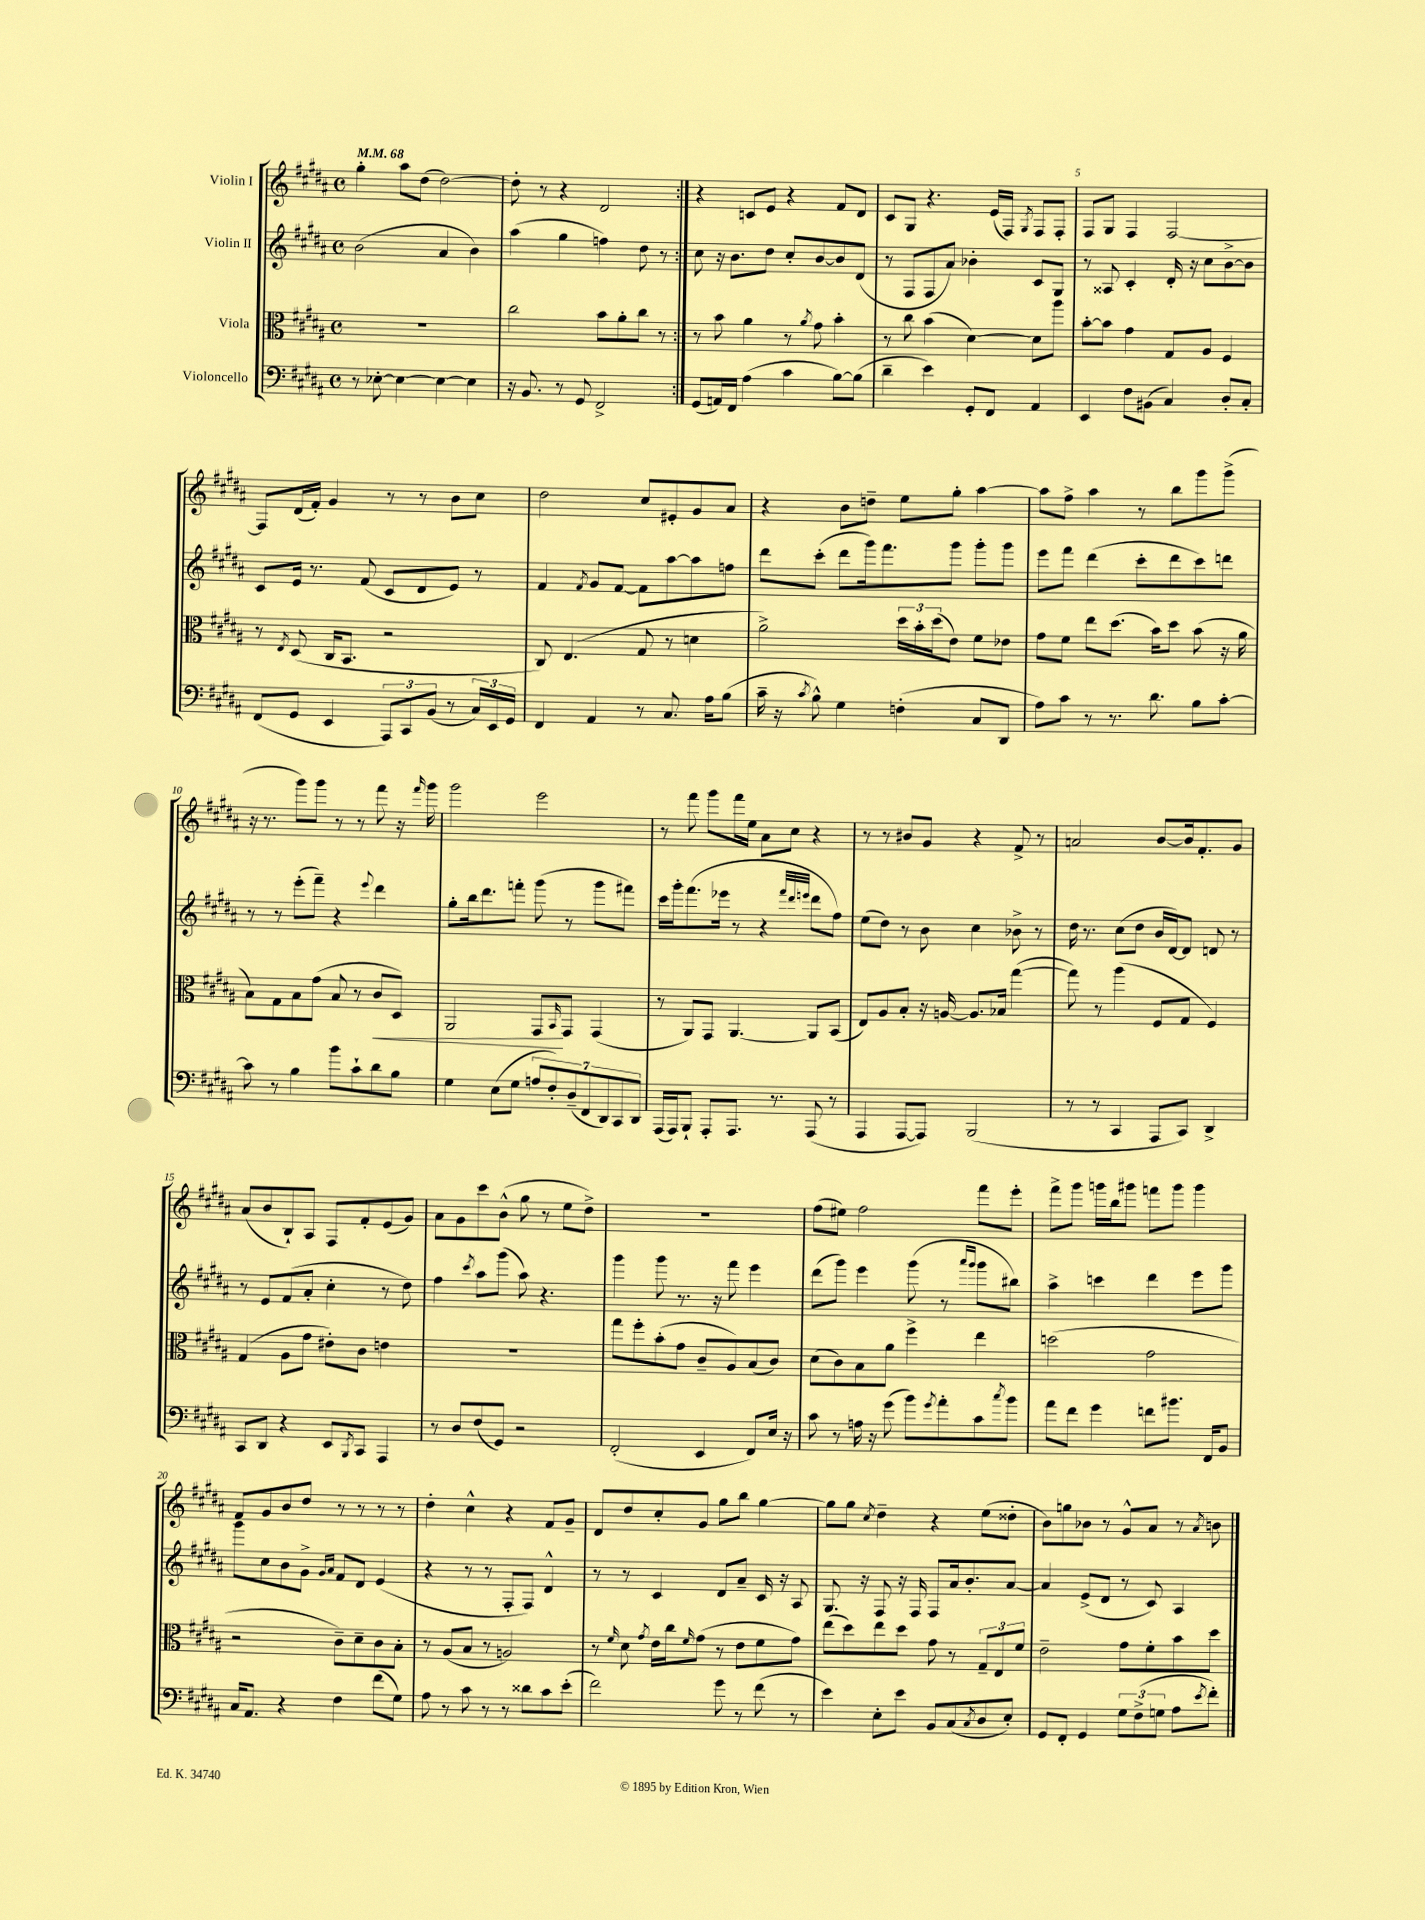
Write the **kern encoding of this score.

**kern	**kern	**dynam	**kern	**kern
*part4	*part3	*part3	*part2	*part1
*staff4	*staff3	*staff3	*staff2	*staff1
*I"Violoncello	*I"Viola	*	*I"Violin II	*I"Violin I
*clefF4	*clefC3	*	*clefG2	*clefG2
*k[f#c#g#d#a#]	*k[f#c#g#d#a#]	*	*k[f#c#g#d#a#]	*k[f#c#g#d#a#]
*M4/4	*M4/4	*	*M4/4	*M4/4
*met(c)	*met(c)	*	*met(c)	*met(c)
*MM68	*MM68	*	*MM68	*MM68
=1	=1	=1	=1	=1
8r	1r	.	(2b\	4gg#'\
[8E-X'\	.	.	.	.
4E-\_	.	.	.	8aa#\L
.	.	.	.	(8dd#\J
4E-\_	.	.	4a#/	[2dd#\)
4E-\]	.	.	4b\)	.
=2	=2	=2	=2	=2
16r	2cc#\	.	(4aa#\	8dd#'\]
8.BB/	.	.	.	.
.	.	.	.	8r
8r	.	.	4gg#\	4r
8GG#/	.	.	.	.
2FF#^/	8b\L	.	4ffn\)	2d#/
.	8a#'\	.	.	.
.	8cc#\J	.	8dd#\	.
.	8r	.	8r	.
=3:|!	=3:|!	=3:|!	=3:|!	=3:|!
(8GG#/L	8r	.	8cc#\	4r
16AAn/L)	8b\	.	16r	.
16FF#/JJ	.	.	8.b\L	.
(4A#\	4a#\	.	.	8cn/L
.	.	.	8dd#\J	8e/J
4c#\	8r	.	8cc#'/L	4r
.	8qa#/	.	.	.
.	8g#\	.	[8b/	.
[8B\L)	4b'\	.	8b/]	8f#/L
(8B\J]	.	.	(8d#/J	8d#/J
=4	=4	=4	=4	=4
4d#~\	8r	.	8r	8c#/L
.	8cc#\	.	8F#/L	8G#/J
4e\)	(4b\	.	8F#/	4.r
.	.	.	8a#/J)	.
8GG#'/L	[4d#\)	.	4b-X'\	.
8FF#/J	.	.	.	(16e/LL
.	.	.	.	16F#/JJ)
.	.	.	.	8qG#/
4AA#/	8d#\L]	.	8c#/L	8F#/L
.	8aa#\J	.	8G#/J	8F#'/J
=5	=5	=5	=5	=5
4EE/	[8b'\L	.	8r	8F#/L
.	8b\J]	.	8A##X/	8G#/J
8F#\L	4g#\	.	4c#'/	4F#/
(8BB#X\J	.	.	.	.
4C#/)	8G#/L	.	16d#'/	[2F#/
.	.	.	16r	.
.	8A#/J	.	8cc#\L	.
8D#'/L	4F#/	.	[8b^\	.
8C#'/J	.	.	8b\J]	.
!!LO:LB:g=z
=6	=6	=6	=6	=6
(8FF#/L	8r	.	8c#/L	8F#/L]
.	8qE/	.	.	.
8GG#/J	(8D#/	.	16e/Jk	(16d#/L
.	.	.	8.r	16f#'/JJ)
4EE/	16C#/KL	.	.	4g#/
.	8.BB/J	.	.	.
.	.	.	(8f#/	.
12AAA#/L)	2r	.	8c#/L	8r
12CC#/	.	.	.	.
.	.	.	8d#/	8r
(12BB/J	.	.	.	.
8r	.	.	8e/J)	8b\L
24C#/LL)	.	.	8r	8cc#\J
24EE/	.	.	.	.
24GG#/JJ	.	.	.	.
=7	=7	=7	=7	=7
4FF#/	8C#/)	.	4f#/	2dd#\
.	(4.E/	.	.	.
.	.	.	8qf#/	.
4AA#/	.	.	8g#/L	.
.	.	.	[8f#/J	.
8r	8G#/	.	8f#\L]	8cc#/L
8.C#/	8r	.	[8aa#\	8e#X'/
.	4dn\	.	8aa#\]	8g#/
16A#\KL	.	.	.	.
(8B\J	.	.	8ffn\J	8a#/J
=8	=8	=8	=8	=8
16c#~\	2a#^\)	.	8ddd#\L	4r
16r	.	.	.	.
8qc#/	.	.	.	.
8B^^\)	.	.	(8ccc#'\J	.
4G#\	.	.	8ddd#\L	8b\L
.	.	.	16ggg#\k)	8ddn~\J
.	.	.	8.fff#\	.
(4Fn'\	24dd#\LL	.	.	8ee\L
.	24b'\	.	.	.
.	(24dd#\J	.	.	.
.	8e\J)	.	8ggg#\J	8gg#'\J
8C#/L	8f#\L	.	8ggg#'\L	[4aa#\
8DD#/J	8e-X\J	.	8ggg#\J	.
=9	=9	=9	=9	=9
8A#\L)	8g#\L	.	8eee\L	8aa#\L]
8c#\J	8f#\J	.	8fff#\J	8ff#^\J
8r	8ee\L	.	(4ddd#\	4aa#\
8.r	(8.dd#\J	.	.	.
.	.	.	8ccc#'\L	8r
8.d#\	16b\KL)	.	.	.
.	8dd#\J	.	8ddd#\	8bb\L
8B\L	(8b\	.	8ccc#\)	8ggg#\
[8c#'\J	16r	.	8dddn\J	(8ggg#^\J
.	16a#\	.	.	.
!!LO:LB:g=z
=10	=10	=10	=10	=10
8c#\]	8B\L)	.	8r	16r
.	.	.	.	8.r
8r	8G#\	.	8r	.
4B\	8B\	.	(8eee'\L	8ggg#\L)
.	(8g#\J	.	8fff#~\J)	8ggg#\J
8b\L	8B/	.	4r	8r
8c#`\	8r	.	.	8r
.	.	.	8qqeee/	.
!	!	!LO:HP:b	!	!
8d#\	8c#/L	<	4ddd#\	8fff#\
8B\J	8D#/J)	.	.	16r
.	.	.	.	16qqfff#/
.	.	.	.	16ggg#\
=11	=11	=11	=11	=11
4G#\	2AA#/	.	8gg#'\L	2ggg#\
.	.	.	16bb\k	.
.	.	.	8.ddd#\	.
(8E\L	.	.	.	.
8G#\J	.	.	8fffn'\J	.
14An/L	8GG#/L	.	(8ggg#\	2eee\
14F#'/)	.	.	.	.
.	16qqBB/	.	.	.
.	8GG#/J	[	8r	.
(14D#~/	.	.	.	.
14FF#/	.	.	.	.
.	(4GG#/	.	8ggg#\L	.
14DD#/)	.	.	.	.
14CC#/	.	.	.	.
.	.	.	8fff#X\J)	.
14DD#/J	.	.	.	.
=12	=12	=12	=12	=12
(16AAA#/LL	8r	.	16ccc#\LL	8r
16AAA#/J)	.	.	16ggg#'\J	.
8BBB`/J	8AA#/L)	.	(8.fff#\	8fff#\
8AAA#'/L	8GG#/J	.	.	8ggg#\L
.	.	.	16eee-X\Jk	.
8.AAA#/J	[4.AA#/	.	8r	16fff#\L
.	.	.	.	16ee\JJ
.	.	.	4r	8a#\L
8.r	.	.	.	.
.	.	.	.	8cc#\J
.	.	.	32qqfff#/LLL	.
.	.	.	32qqddd#/	.
.	.	.	32qqeeen/JJJ	.
(8AAA#/	8AA#/L]	.	8ddd#\L	4r
8r	(8BB/J	.	8ff#\J)	.
=13	=13	=13	=13	=13
4AAA#/	8E/L)	.	(8ee\L	8r
.	8A#/	.	8dd#\J)	8r
[8AAA#/L	8B'/J	.	8r	8b#X/L
8AAA#/J])	16r	.	8b\	8g#/J
.	[16An/	.	.	.
(2BBB/	8.A/L]	.	4cc#\	4r
.	16B-X/Jk	.	.	.
.	([4gg#\	.	8b-X^\	8f#^/
.	.	.	8r	8r
=14	=14	=14	=14	=14
8r	8gg#\])	.	16dd#\	2an/
.	.	.	8.r	.
8r	8r	.	.	.
4CC#/	(4aa#\	.	(8cc#\L	.
.	.	.	8dd#\J	.
8AAA#/L	8F#/L	.	16b/LL	[8b/L
.	.	.	[16d#/J)	.
8CC#/J)	8G#/J	.	8d#/J]	16b/k]
.	.	.	.	8.f#'/
4DD#^/	4F#/)	.	8dn/	.
.	.	.	8r	8g#/J
!!LO:LB:g=z
=15	=15	=15	=15	=15
8CC#/L	(4G#/	.	8r	(8a#/L
8DD#/J	.	.	8e/L	8b/
4r	8A#\L	.	(8f#/	8B`/)
.	8g#\J	.	8a#'/J	8A#/J
8EE/L	8e#X'\L)	.	4cc#'\	8F#/L
8qBBB/	.	.	.	.
8CC#/J	8c#\J	.	.	8f#'/
4AAA#/	4en\	.	8r	(8e/
.	.	.	8dd#\)	8g#/J)
=16	=16	=16	=16	=16
8r	1r	.	4ff#\	8a#\L
8D#/L	.	.	.	8g#\
.	.	.	8qccc#/	.
(8F#/	.	.	8aa#\L	8ccc#\
8GG#/J)	.	.	(8ggg#\J	(8b^^\J
2r	.	.	8aa#\)	8gg#\
.	.	.	4.r	8r
.	.	.	.	8ee\L
.	.	.	.	8dd#^\J)
=17	=17	=17	=17	=17
(2FF#'/	8gg#\L	.	4ggg#\	1r
.	8ff#'\	.	.	.
.	(8b'\	.	8ggg#\	.
.	8g#\J	.	8.r	.
4EE/	8c#~/L	.	.	.
.	.	.	16r	.
.	8A#/)	.	8fff#\	.
8FF#/L)	(8B/	.	4eee\	.
16E/Jk	8c#/J)	.	.	.
16r	.	.	.	.
=18	=18	=18	=18	=18
8c#\	(8d#\L	.	(8ddd#\L	(8ff#\L
8r	8c#\)	.	8ggg#\J)	8ee#X\J)
16An\	8B\	.	4eee\	2ff#\
16r	.	.	.	.
(8g#\	8a#\J	.	.	.
8b\L)	4ff#^\	.	(8ggg#\	.
8qg#/	.	.	.	.
8a#'\	.	.	8r	.
.	.	.	16qqaaa#/LL	.
.	.	.	16qqggg#/JJ	.
8c#\	4ee\	.	8ggg#\L	8fff#\L
8qcc#/	.	.	.	.
8b\J	.	.	8bb#X\J)	8eee'\J
=19	=19	=19	=19	=19
8a#\L	(2ddn\	.	4aa#^\	8fff#^\L
8f#\J	.	.	.	8ggg#\J
4g#\	.	.	4cccn\	16gggn\LL
.	.	.	.	16bb\J
.	.	.	.	8ggg#X\J
8fn\L	2g#\	.	4ddd#\	8fffn\L
8.b#X\J	.	.	.	8ggg#\J
.	.	.	8eee\L	4ggg#\
16FF#/KL	.	.	.	.
8BB/J	.	.	8ggg#\J	.
!!LO:LB:g=z
=20	=20	=20	=20	=20
16C#/KL	2r	.	8ggg#\L	8f#/L
8.AA#/J	.	.	.	.
.	.	.	8cc#\	8g#/
4r	.	.	8b\	8b/
.	.	.	8g#^\J	8dd#/J
.	.	.	16qqg#/LL	.
.	.	.	16qqa#/JJ	.
4F#\	8c#~\L)	.	8f#/L	8r
.	8d#~\	.	8d#/J	8r
(8f#\L	8c#\	.	(4e/	8r
8G#\J)	8B'\J	.	.	8r
=21	=21	=21	=21	=21
8A#\	8r	.	4r	4dd#'\
8r	(8A#/L	.	.	.
8c#\	8B/J	.	8r	4cc#^^\
8r	8r	.	8r	.
8r	2An/)	.	8F#'/L	4r
8d##X\L	.	.	8F#/J)	.
8c#\	.	.	4d#^^/	8f#/L
(8e'\J	.	.	.	8g#~/J
=22	=22	=22	=22	=22
2f#\)	8r	.	8r	8d#/L
.	16qqf#/	.	.	.
.	8d#\	.	8r	8dd#/
.	8qg#/	.	.	.
.	16e\LL	.	4c#/	8cc#'/
.	16cc#\J	.	.	.
.	16qqf#/	.	.	.
.	(8g#\J	.	.	8g#/J
8g#\	8r	.	8d#/L	8gg#\L
8r	8e\L	.	8a#~/J	8bb\J
(8f#\	8f#\	.	16c#/	[4gg#\
.	.	.	16r	.
8r	8g#\J)	.	8A#/	.
=23	=23	=23	=23	=23
4e\)	(8ee\L	.	8.G#/	8gg#\L]
.	8dd#\)	.	.	8gg#\J
.	.	.	16r	.
.	.	.	.	8qcc#/
8E'\L	8ee\	.	8F#/	4dd#~\
8e\J	8dd#\J	.	16r	.
.	.	.	16F#/	.
8BB/L	8g#\	.	8F#/L	4r
(8C#/	8r	.	16a#/k	.
.	.	.	8.b'/	.
8qC#/	.	.	.	.
8D#/	12G#~/L	.	.	(8ee\L
.	12E/	.	.	.
8E'/J)	.	.	[8a#/J	8dd##X'\J
.	12f#/J	.	.	.
=24	=24	=24	=24	=24
8GG#/L	2e~\	.	4a#/]	8b\L)
8FF#'/J	.	.	.	8ggn\
4GG#/	.	.	(8e^/L	8b-X\J
.	.	.	8d#/J	8r
12G#\L	8g#\L	.	8r	8g#^^/L
(12F#^\	.	.	.	.
.	8f#'\	.	8c#/)	8a#/J
12Gn\J	.	.	.	.
8A#\L	8b\	.	4A#/	8r
8qe/	.	.	.	8qa#/
8f#'\J)	8dd#\J	.	.	8bn\
==	==	==	==	==
*-	*-	*-	*-	*-
